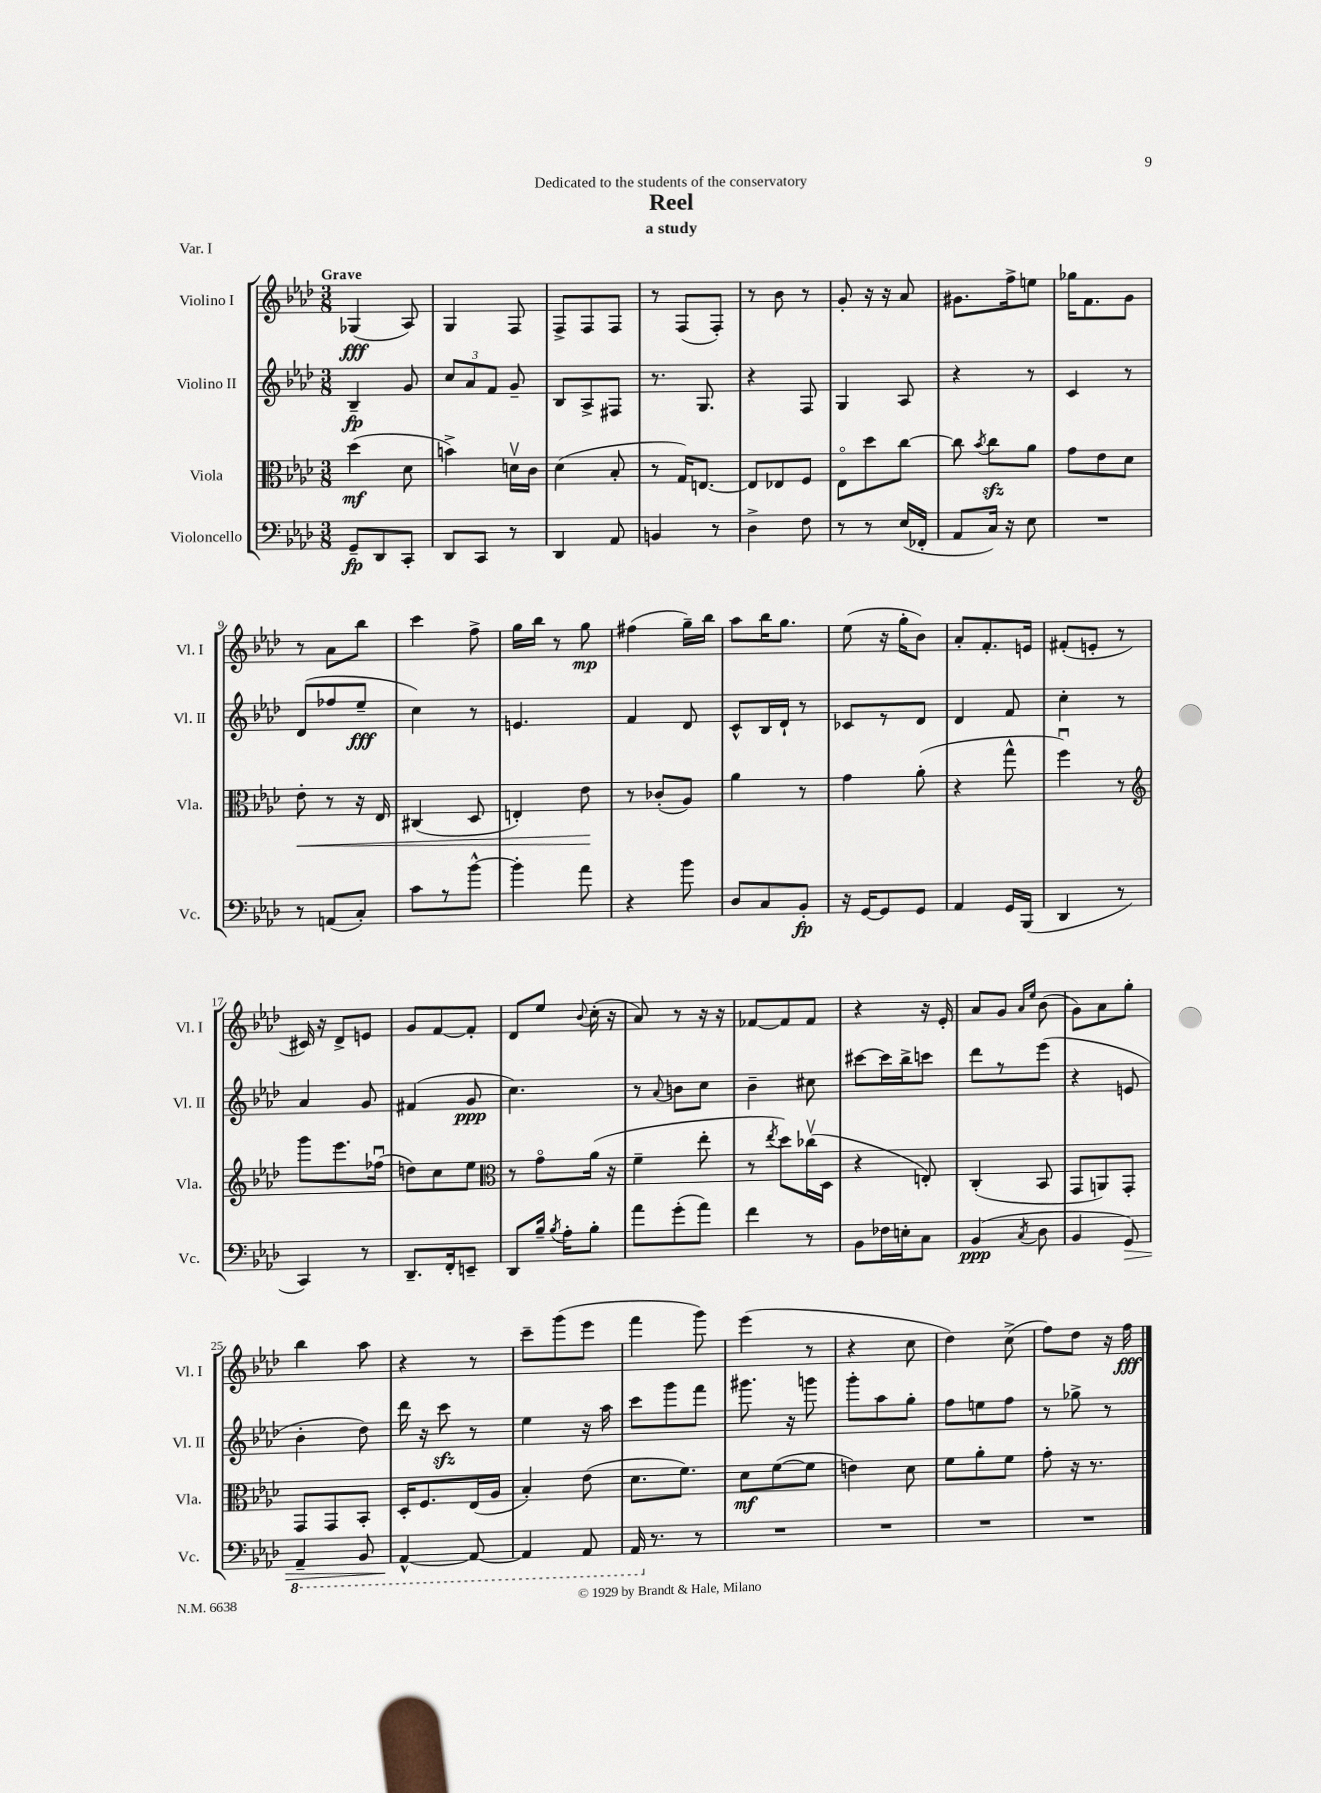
\header { title = "Reel" subtitle = "a study" dedication = "Dedicated to the students of the conservatory" piece = "Var. I" }
<<
\new StaffGroup <<
\new Staff = "s0" \with { instrumentName = "Violino I" shortInstrumentName = "Vl. I" } {
    \clef treble \key aes \major \numericTimeSignature \time 3/8 \tempo "Grave"
    \autoBeamOff ges4\fff( aes8) |
    g4 f8 |
    f8[-> f8 f8] |
    r8 f8[( f8]-.) |
    r8 bes'8 r8 |
    g'8-. r16 r16 aes'8 |
    gis'8.[ f''16-> e''8] |
    ges''16[ f'8. g'8] |
    r8 aes'8[ bes''8] |
    c'''4 f''8-> |
    g''16[ bes''16] r8 g''8\mp |
    fis''4( g''16[--) bes''16] |
    aes''8[ bes''16 g''8.] |
    ees''8( r16 g''16[-. bes'8]) |
    aes'8[-. f'8.-. e'16] |
    fis'8[-.( e'8]-. r8 |
    cis'16) r16 des'8[-> e'8] |
    g'8[ f'8~ f'8]-. |
    des'8[ ees''8] \appoggiatura { bes'8 } c''16-.( r16 |
    aes'8) r8 r16 r16 |
    fes'8[~ fes'8 fes'8] |
    r4 r16 ees'16-. |
    aes'8[ g'8] \grace { aes'16[ ees''16] } bes'8( |
    g'8[) aes'8 g''8]-. |
    bes''4 aes''8 |
    r4 r8 |
    c'''8[-- g'''8( ees'''8] |
    f'''4 g'''8) |
    ees'''4( r8 |
    r4 c''8 |
    des''4) c''8->( |
    f''8[) des''8] r16 f''16\fff \bar "|." |
}
\new Staff = "s1" \with { instrumentName = "Violino II" shortInstrumentName = "Vl. II" } {
    \clef treble \key aes \major \numericTimeSignature \time 3/8
    \autoBeamOff bes4--\fp g'8 |
    \tuplet 3/2 { c''8[ aes'8 f'8] } g'8-- |
    bes8[ aes8-> fis8] |
    r8. g8. |
    r4 f8 |
    g4 aes8 |
    r4 r8 |
    c'4 r8 |
    des'8[( fes''8 ees''8]--\fff |
    c''4) r8 |
    e'4. |
    f'4 des'8 |
    c'8[-^ bes16 des'16]-! r8 |
    ces'8[ r8 des'8] |
    des'4 f'8 |
    c''4-. r8 |
    aes'4 g'8 |
    fis'4( g'8\ppp |
    c''4.) |
    r8 \appoggiatura { aes'8 } b'8[ c''8] |
    bes'4-- cis''8 |
    cis'''8[~ cis'''16 bes''16-> c'''8] |
    des'''8[ r8 ees'''8]( |
    r4 e'8 |
    bes'4-. des''8) |
    des'''16 r16 c'''8\sfz r8 |
    ees''4 r16 aes''16 |
    c'''8[ g'''8 f'''8] |
    gis'''8. r16 g'''8 |
    g'''8[-. aes''8 g''8]-. |
    f''8[ e''8 f''8] |
    r8 ges''8-> r8 \bar "|." |
}
\new Staff = "s2" \with { instrumentName = "Viola" shortInstrumentName = "Vla." } {
    \clef alto \key aes \major \numericTimeSignature \time 3/8
    \autoBeamOff des''4\mf( des'8 |
    b'4->) d'16[\upbow c'16] |
    des'4( bes8-. |
    r8 g16[) e8.]~ |
    e8[ ees8 f8] |
    ees8[\flageolet des''8 c''8]~ |
    c''8 \acciaccatura { bes'8 } c''8[\sfz aes'8] |
    g'8[ ees'8 des'8] |
    ees'8-.\< r8 r16 ees16 |
    cis4( des8 |
    e4-.) ees'8\! |
    r8 ces'8[-.( aes8]) |
    aes'4 r8 |
    g'4 aes'8-.( |
    r4 g''8-^ |
    f''4\downbow) r8 |
    \clef treble g'''8[ ees'''8. fes''16]\downbow( |
    d''8[) c''8 ees''8] |
    \clef alto r8 g'8[\flageolet aes'16]( r16 |
    f'4-- ees''8-. |
    r8 \acciaccatura { ees''8 } des''8[) ces''16\upbow( des16] |
    r4 e8-.) |
    c4-.( bes,8 |
    g,8[ a,8) g,8]-. |
    g,8[ g,8 bes,8]-. |
    des16[-. f8. ees16( aes16] |
    bes4-.) ees'8( |
    des'8.[ f'8.]) |
    des'8[\mf f'8~( f'8] |
    e'4) des'8 |
    f'8[ aes'8-. f'8] |
    g'8-. r16 r8. \bar "|." |
}
\new Staff = "s3" \with { instrumentName = "Violoncello" shortInstrumentName = "Vc." } {
    \clef bass \key aes \major \numericTimeSignature \time 3/8
    \autoBeamOff g,8[--\fp des,8 c,8]-. |
    des,8[ c,8] r8 |
    des,4 aes,8 |
    b,4 r8 |
    des4-> f8 |
    r8 r8 ees16[( fes,16]-. |
    aes,8[ c16]) r16 ees8 |
    R4. |
    r8 a,8[( c8]-.) |
    c'8[ r8 bes'8]~-^ |
    bes'4-. aes'8 |
    r4 bes'8 |
    des8[ c8 bes,8]-.\fp |
    r16 g,16[~ g,8 g,8] |
    aes,4 g,16[ bes,,16]( |
    des,4 r8 |
    c,4) r8 |
    des,8.[-- f,16-. e,8]-- |
    des,8[ bes16]-- \acciaccatura { bes8 } aes16[-. bes8]-. |
    aes'8[ g'8-.( aes'8]) |
    f'4 r8 |
    bes,8[ fes16 e16-. c8] |
    bes,4\ppp( \acciaccatura { c8 } des8 |
    bes,4 g,8\>) |
    \ottava #-1 aes,,4-- bes,,8 |
    aes,,4~-^\! aes,,8~ |
    aes,,4 aes,,8 |
    aes,,16 \ottava #0 r8. r8 |
    R4. |
    R4. |
    R4. |
    R4. \bar "|." |
}
>>
>>
